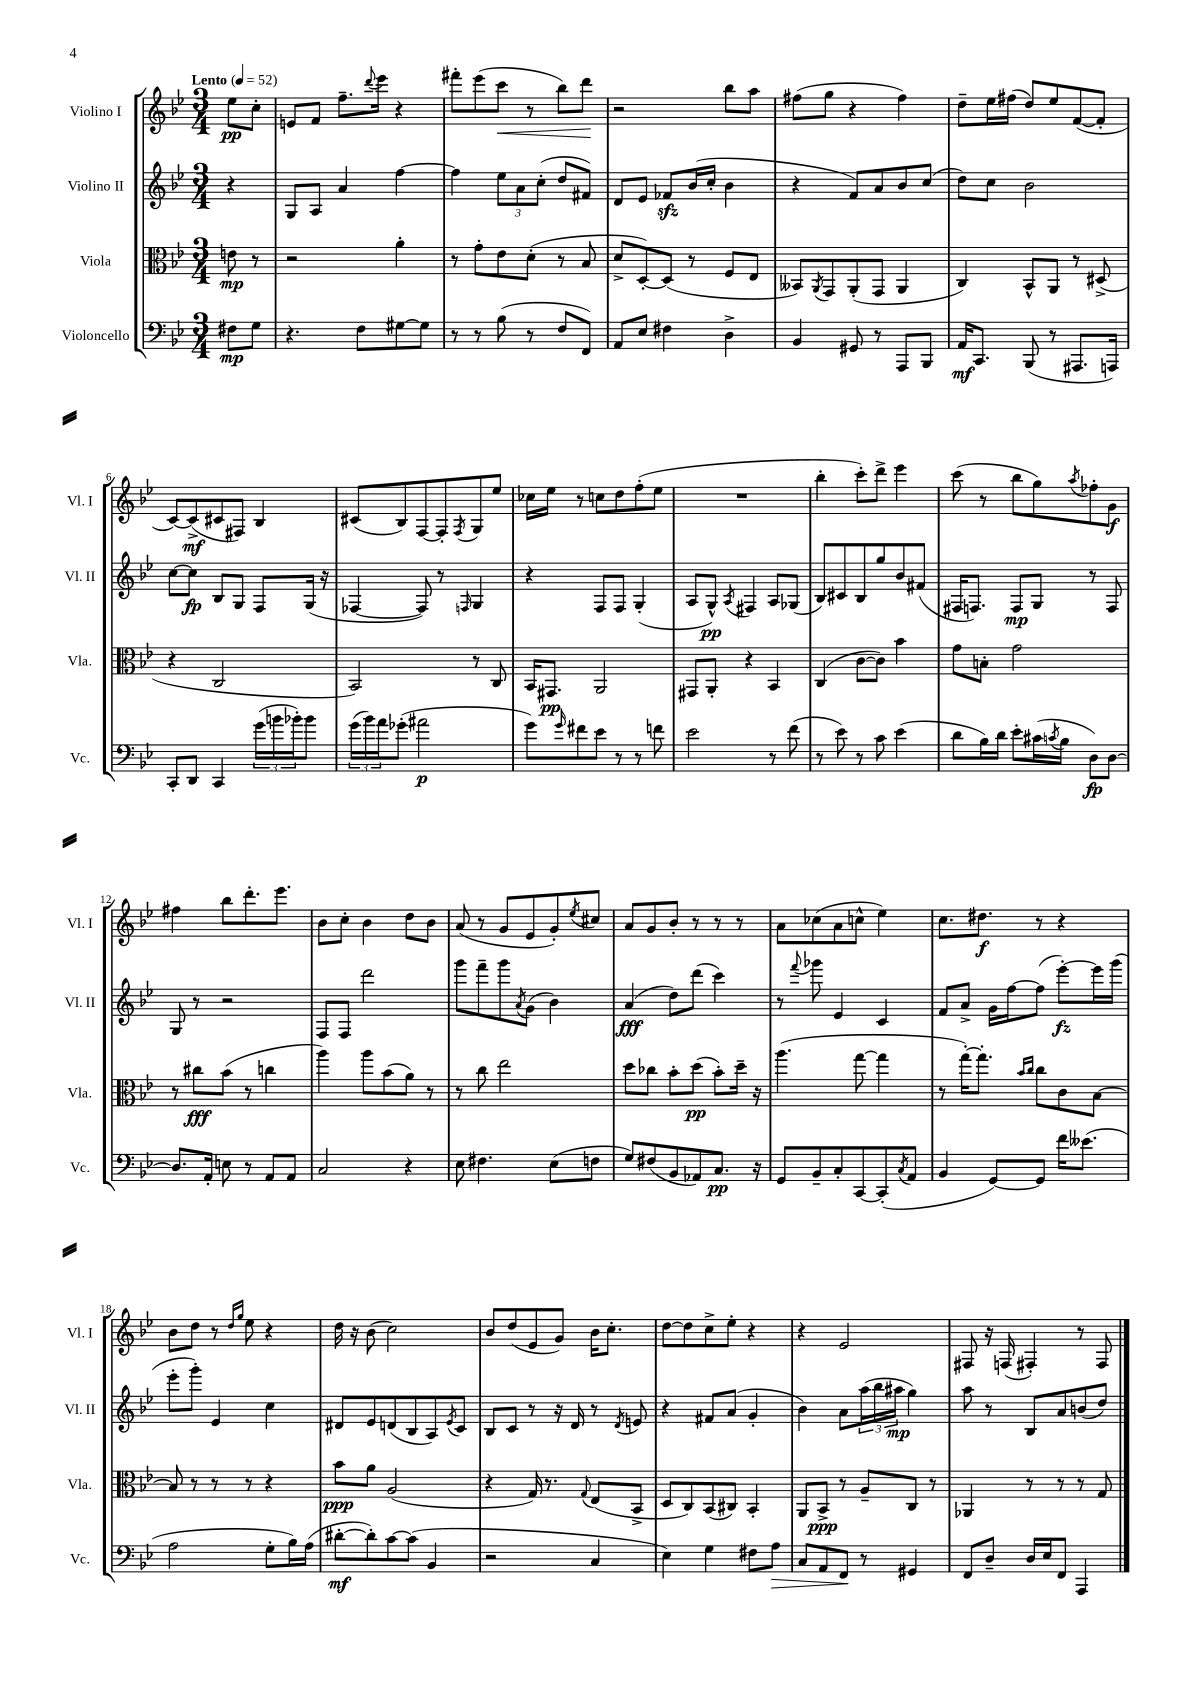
<<
\new StaffGroup <<
\new Staff = "s0" \with { instrumentName = "Violino I" shortInstrumentName = "Vl. I" } {
    \clef treble \key bes \major \numericTimeSignature \time 3/4 \partial 4 \tempo "Lento" 4 = 52
    ees''8\pp c''8-. |
    e'8 f'8 f''8.-- \appoggiatura { d'''8 } ees'''16 r4 |
    fis'''8-. ees'''8( c'''8\< r8 bes''8) d'''8\! |
    r2 bes''8 a''8 |
    fis''8( g''8 r4 fis''4) |
    d''8-- ees''16 fis''16( d''8) ees''8 f'8~( f'8-. |
    c'8~) c'8->\mf( cis'8 fis8) bes4 |
    cis'8( bes8) f8~ f8-. \acciaccatura { f8 } g8 ees''8 |
    ces''16 ees''16 r8 c''8 d''8 f''8-.( ees''8 |
    R2. |
    bes''4-. c'''8-.) d'''8-> ees'''4 |
    c'''8( r8 bes''8 g''8) \acciaccatura { a''8 } fes''8-. g'8\f |
    fis''4 bes''8 d'''8.-. ees'''8. |
    bes'8 c''8-. bes'4 d''8 bes'8 |
    a'8( r8 g'8 ees'8 g'8-.) \acciaccatura { ees''8 } cis''8 |
    a'8 g'8 bes'8-. r8 r8 r8 |
    a'8 ces''8( a'8 c''8-^ ees''4) |
    c''8. dis''8.\f r8 r4 |
    bes'8 d''8 r8 \grace { d''16 g''16 } ees''8 r4 |
    d''16 r16 bes'8( c''2) |
    bes'8 d''8( ees'8 g'8) bes'16 c''8.-. |
    d''8~ d''8 c''8-> ees''8-. r4 |
    r4 ees'2 |
    fis8 r16 f16( fis4-.) r8 fis8 \bar "|." |
}
\new Staff = "s1" \with { instrumentName = "Violino II" shortInstrumentName = "Vl. II" } {
    \clef treble \key bes \major \numericTimeSignature \time 3/4 \partial 4
    r4 |
    g8 a8 a'4 f''4~ |
    f''4 \tuplet 3/2 { ees''8 a'8 c''8-.( } d''8 fis'8) |
    d'8 ees'8 fes'8\sfz bes'16( c''16-. bes'4 |
    r4 f'8) a'8 bes'8 c''8( |
    d''8) c''8 bes'2 |
    c''8~ c''8\fp bes8 g8 f8 g16( r16 |
    fes4~ fes8) r8 \grace { f16 } g4 |
    r4 f8 f8 g4-.( |
    a8 g8-^\pp) \acciaccatura { a8 } fis4 a8 ges8( |
    bes8) cis'8 bes8 g''8 bes'8 fis'8( |
    fis16 f8.) f8\mp g8 r8 f8 |
    g8 r8 r2 |
    f8 f8 d'''2 |
    g'''8 f'''8-- g'''8 \acciaccatura { a'8 } g'8( bes'4) |
    a'4\fff( d''8) d'''8( c'''4) |
    r8 \appoggiatura { f'''8 } ges'''8 ees'4 c'4 |
    f'8 a'8-> g'16 f''16~ f''8( ees'''8~-.\fz) ees'''16 g'''16( |
    ees'''8-. g'''8-.) ees'4 c''4 |
    dis'8 ees'8 d'8( bes8 a8) \acciaccatura { ees'8 } c'8 |
    bes8 c'8 r8 r16 d'16 r8 \acciaccatura { d'8 } e'8 |
    r4 fis'8 a'8( g'4-. |
    bes'4) a'8 \tuplet 3/2 { a''16( bes''16 ais''16\mp } g''4) |
    a''8 r8 bes8 a'8 b'8( d''8) \bar "|." |
}
\new Staff = "s2" \with { instrumentName = "Viola" shortInstrumentName = "Vla." } {
    \clef alto \key bes \major \numericTimeSignature \time 3/4 \partial 4
    e'8\mp r8 |
    r2 a'4-. |
    r8 g'8-. ees'8 d'8-.( r8 bes8 |
    d'8-> d8~-.) d8( r8 f8 ees8 |
    beses,8) \acciaccatura { a,8 } g,8 a,8-.( g,8 a,4 |
    c4) bes,8-^ a,8 r8 dis8->( |
    r4 c2 |
    bes,2) r8 c8 |
    bes,16 gis,8.\pp a,2 |
    gis,8 a,8-. r4 bes,4 |
    c4( c'8~ c'8) bes'4 |
    g'8 b8-. g'2 |
    r8 cis''8\fff bes'8( r8 c''4 |
    a''4) a''8 bes'8( a'8) r8 |
    r8 c''8 ees''2 |
    d''8 ces''8 bes'8-. d''8\pp( bes'8-.) d''16-- r16 |
    a''4.( g''8~ g''4 |
    r8 g''16~-.) g''8.-. \grace { bes'16 c''16 } c''8 c'8 bes8~ |
    bes8 r8 r8 r8 r4 |
    bes'8\ppp a'8 a2( |
    r4 g16) r8. \appoggiatura { g8 } ees8( bes,8-> |
    d8 c8) bes,8( cis8) bes,4-. |
    a,8 bes,8->\ppp r8 a8-- c8 r8 |
    aes,4 r8 r8 r8 g8 \bar "|." |
}
\new Staff = "s3" \with { instrumentName = "Violoncello" shortInstrumentName = "Vc." } {
    \clef bass \key bes \major \numericTimeSignature \time 3/4 \partial 4
    fis8\mp g8 |
    r4. f8 gis8~ gis8 |
    r8 r8 bes8( r8 f8 f,8) |
    a,8 ees8 fis4 d4-> |
    bes,4 gis,8 r8 a,,8 bes,,8 |
    a,16\mf c,8. bes,,8( r8 ais,,8. a,,16) |
    c,8-. d,8 c,4 \tuplet 3/2 { g'16( b'16 bes'16-.) } bes'8 |
    \tuplet 3/2 { g'16( bes'16) a'16 } ges'8-.( ais'2\p |
    g'8) \grace { g'16 } fis'8 ees'8 r8 r8 f'8 |
    ees'2 r8 f'8( |
    r8 ees'8) r8 c'8 ees'4( |
    d'8 bes16) d'16 ees'8-. cis'16( \acciaccatura { c'8 } bes16 d8\fp) d8~ |
    d8. a,16-. e8 r8 a,8 a,8 |
    c2 r4 |
    ees8 fis4. ees8( f8 |
    g8) fis8( bes,8 aes,8) c8.\pp r16 |
    g,8 bes,8-- c8-. c,8~ c,8-.( \acciaccatura { c8 } a,8 |
    bes,4 g,8~) g,8 f'16 eeses'8.( |
    a2 g8-. bes16) a16( |
    dis'8~-.\mf dis'8-.) c'8~ c'8( bes,4 |
    r2 c4 |
    ees4) g4 fis8 a8\> |
    c8 a,8 f,8\! r8 gis,4 |
    f,8 d8-- d16 ees16 f,8 a,,4 \bar "|." |
}
>>
>>
